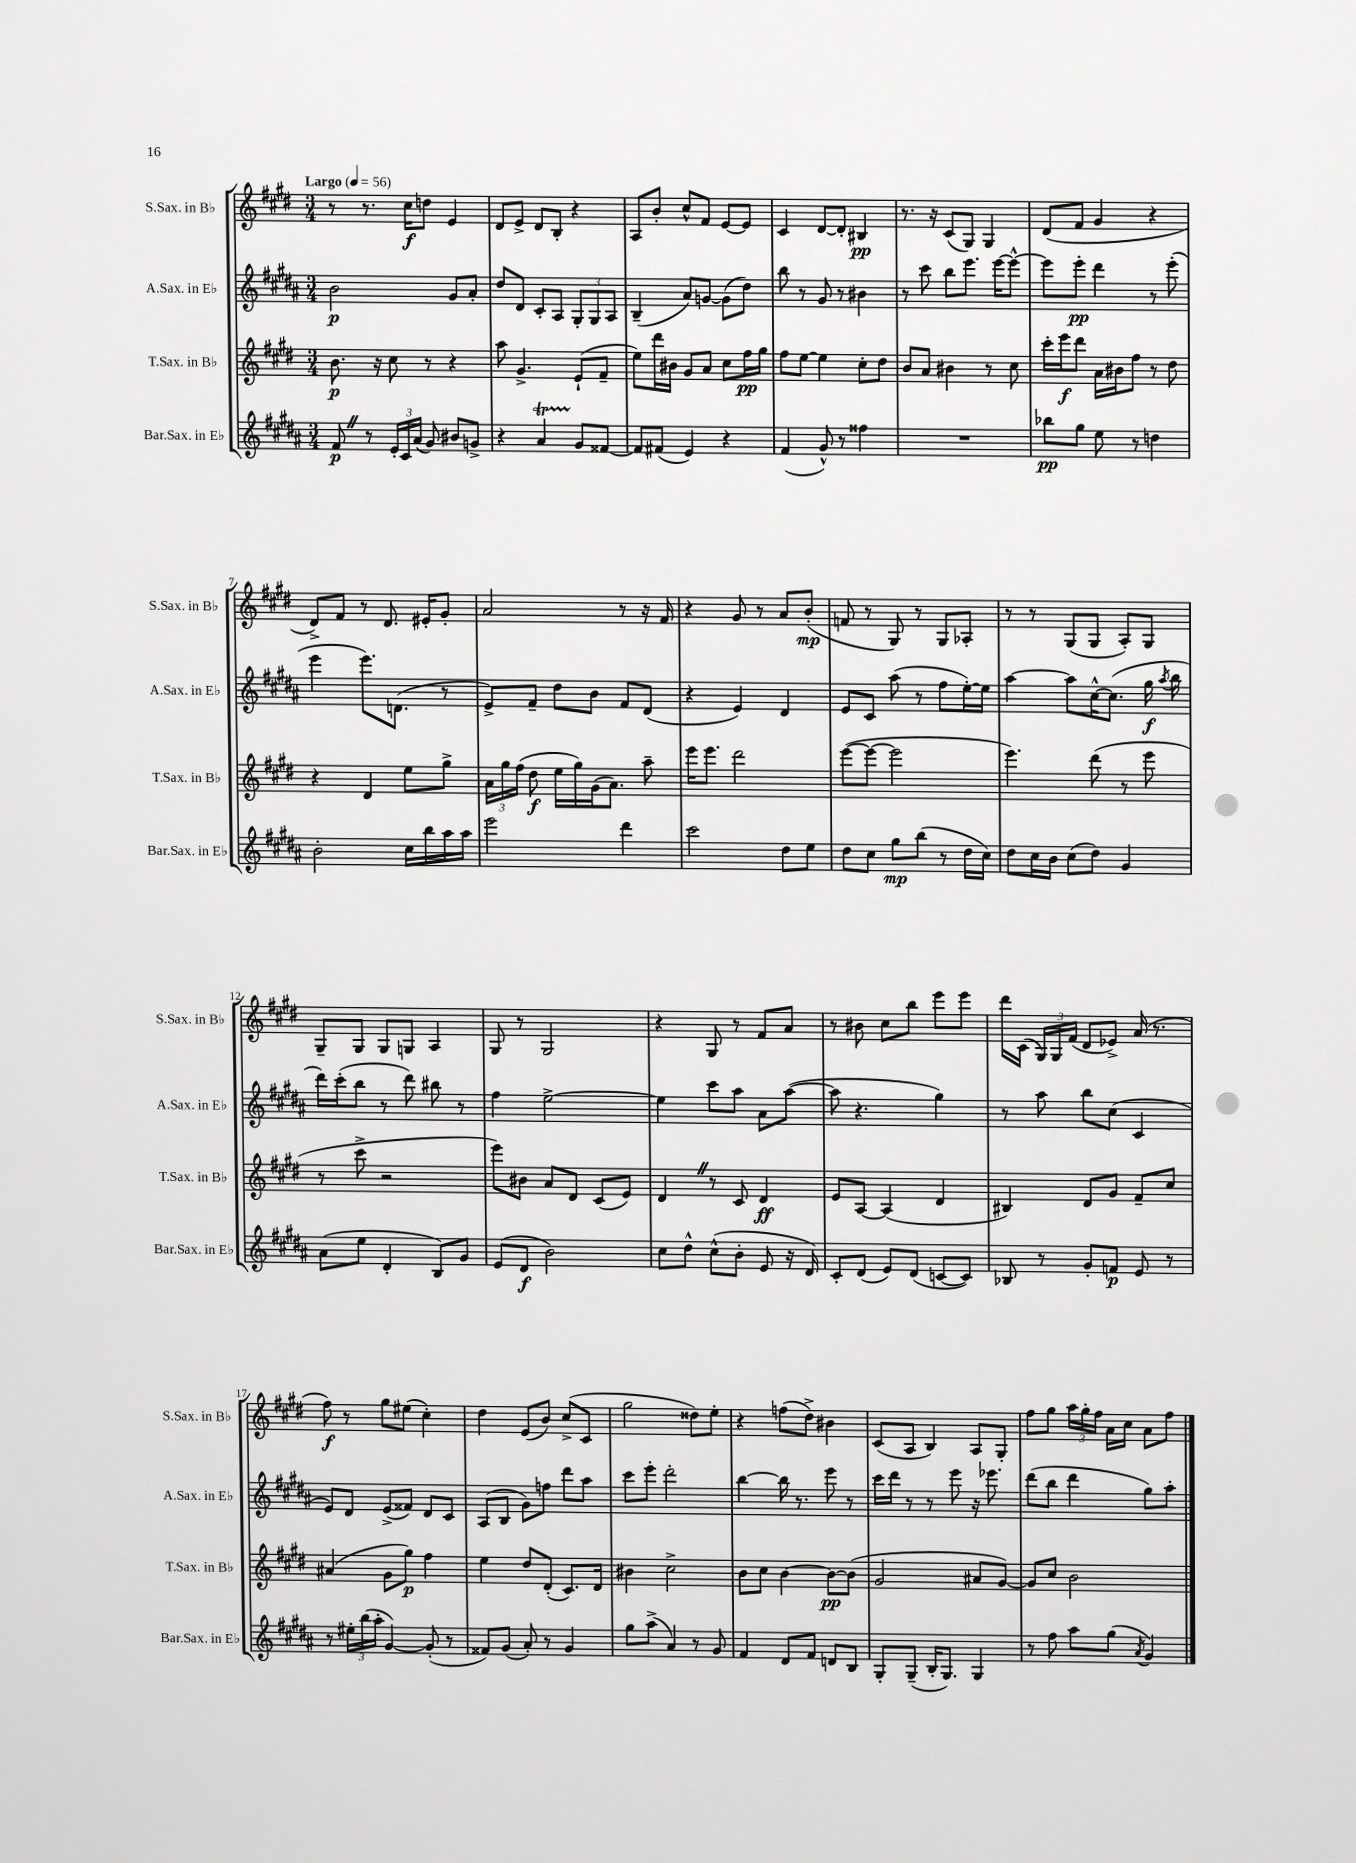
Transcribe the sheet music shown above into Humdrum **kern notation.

**kern	**dynam	**kern	**dynam	**kern	**dynam	**kern	**dynam
*part4	*part4	*part3	*part3	*part2	*part2	*part1	*part1
*staff4	*staff4	*staff3	*staff3	*staff2	*staff2	*staff1	*staff1
*I"Bar.Sax. in E♭	*	*I"T.Sax. in B♭	*	*I"A.Sax. in E♭	*	*I"S.Sax. in B♭	*
*I'Bar.Sax. in E♭	*	*I'T.Sax. in B♭	*	*I'A.Sax. in E♭	*	*I'S.Sax. in B♭	*
*clefG2	*	*clefG2	*	*clefG2	*	*clefG2	*
*k[f#c#g#d#a#]	*	*k[f#c#g#d#]	*	*k[f#c#g#d#a#]	*	*k[f#c#g#d#]	*
*M3/4	*	*M3/4	*	*M3/4	*	*M3/4	*
*MM56	*	*MM56	*	*MM56	*	*MM56	*
=1	=1	=1	=1	=1	=1	=1	=1
!	!	!	!	!	!	!LO:TX:a:B:t=Largo	!
8f#Z/	p	8.b\	p	2b\	p	8r	.
8r	.	.	.	.	.	8.r	.
.	.	16r	.	.	.	.	.
24e'/LL	.	8cc#\	.	.	.	.	.
24c#/	.	.	.	.	.	.	.
.	.	.	.	.	.	16cc#\KL	f
(24a#/JJ	.	.	.	.	.	.	.
8g#/)	.	8r	.	.	.	8ddn\J	.
8b#X/L	.	4r	.	8g#/L	.	4e/	.
8gn^/J	.	.	.	8a#'/J	.	.	.
=2	=2	=2	=2	=2	=2	=2	=2
4r	.	8aa\	.	8dd#/L	.	8d#/L	.
.	.	4.g#^/	.	8d#/J	.	8e^/J	.
4a#t/	.	.	.	8c#'/L	.	8d#/L	.
.	.	.	.	8A#/J	.	8B'/J	.
8g#/L	.	(8e`/L	.	12G#'/L	.	4r	.
.	.	.	.	12G#/	.	.	.
[8f##X/J	.	8f#~/J	.	.	.	.	.
.	.	.	.	12A#/J	.	.	.
=3	=3	=3	=3	=3	=3	=3	=3
8f##/L]	.	8ee\L)	.	(4B~/	.	8A/L	.
(8f#X/J	.	16ddd#\L	.	.	.	8b'/J	.
.	.	16b#X\JJ	.	.	.	.	.
4e/)	.	8g#/L	.	8a#/L)	.	8cc#^^/L	.
.	.	8a/J	.	[8gn/J	.	8f#/J	.
4r	.	8cc#\L	.	(8g\L]	.	[8e/L	.
.	.	16ff#\L	pp	8dd#\J)	.	8e/J]	.
.	.	16gg#\JJ	.	.	.	.	.
=4	=4	=4	=4	=4	=4	=4	=4
(4f#/	.	8ff#\L	.	8bb\	.	4c#/	.
.	.	[8ee\J	.	8r	.	.	.
8g#^^/)	.	4ee\]	.	8g#/	.	[8d#/L	.
8r	.	.	.	8r	.	8d#'/J]	.
4ff##X\	.	8cc#'\L	.	4b#X\	.	4B#X/	pp
.	.	8dd#\J	.	.	.	.	.
=5	=5	=5	=5	=5	=5	=5	=5
2.r	.	8b/L	.	8r	.	8.r	.
.	.	8a/J	.	8ccc#\	.	.	.
.	.	.	.	.	.	16r	.
.	.	4b#X\	.	8bb\L	.	(8c#/L	.
.	.	.	.	8.eee\J	.	8G#/J)	.
.	.	8r	.	.	.	4G#/	.
.	.	.	.	[16eee\KL	.	.	.
.	.	8cc#\	.	8eee^^\J_	.	.	.
=6	=6	=6	=6	=6	=6	=6	=6
8bb-X\L	pp	16ccc#'\LL	.	8eee\L]	.	(8d#/L	.
.	.	16eee\J	f	.	.	.	.
8gg#\J	.	8ddd#\J	.	8eee'\J	pp	8f#/J	.
8ee\	.	16a\LL	.	4ddd#\	.	4g#/	.
.	.	16b#X\J	.	.	.	.	.
8r	.	8ff#\J	.	.	.	.	.
4ddn\	.	8r	.	8r	.	4r	.
.	.	8dd#\	.	(8eee'\	.	.	.
!!LO:LB:g=z
=7	=7	=7	=7	=7	=7	=7	=7
2b'\	.	4r	.	4eee\	.	8d#^/L)	.
.	.	.	.	.	.	8f#/J	.
.	.	4d#/	.	8.eee\L)	.	8r	.
.	.	.	.	.	.	8.d#/	.
.	.	.	.	(8.dn\J	.	.	.
16cc#\LL	.	8ee\L	.	.	.	.	.
16bb\	.	.	.	.	.	16e#X'/KL	.
16aa#\	.	8gg#^\J	.	8r	.	8g#'/J	.
16aa#\JJ	.	.	.	.	.	.	.
=8	=8	=8	=8	=8	=8	=8	=8
2eee\	.	24a\LL	.	8e^/L)	.	2a/	.
.	.	24gg#\	.	.	.	.	.
.	.	(24ff#\JJ	.	.	.	.	.
.	.	8dd#\	f	8f#~/J	.	.	.
.	.	16ee\LL	.	8dd#\L	.	.	.
.	.	16gg#\)	.	.	.	.	.
.	.	(16g#\J	.	8b\J	.	.	.
.	.	8.a\J)	.	.	.	.	.
4ddd#\	.	.	.	8f#/L	.	8r	.
.	.	8aa~\	.	(8d#/J	.	16r	.
.	.	.	.	.	.	16f#/	.
=9	=9	=9	=9	=9	=9	=9	=9
2ccc#\	.	16eee\KL	.	4r	.	4r	.
.	.	8.eee\J	.	.	.	.	.
.	.	2ddd#\	.	4e/)	.	8g#/	.
.	.	.	.	.	.	8r	.
8dd#\L	.	.	.	4d#/	.	8a/L	.
8ee\J	.	.	.	.	.	(8b'/J	mp
=10	=10	=10	=10	=10	=10	=10	=10
8dd#\L	.	([8eee\L	.	8e/L	.	8fn/	.
8cc#\J	.	8eee\J_	.	8c#/J	.	8r	.
8gg#\L	mp	2eee\]	.	(8aa#\	.	8G#/)	.
(8bb\J	.	.	.	8r	.	8r	.
8r	.	.	.	8ff#\L	.	8G#/L	.
16dd#\LL	.	.	.	[16ee'\L)	.	8A-X'/J	.
16cc#\JJ)	.	.	.	16ee\JJ]	.	.	.
=11	=11	=11	=11	=11	=11	=11	=11
8dd#\L	.	4.eee\)	.	[4aa#\	.	8r	.
16cc#\L	.	.	.	.	.	8r	.
16b\JJ	.	.	.	.	.	.	.
(8cc#\L	.	.	.	8aa#\L]	.	(8G#/L	.
8dd#\J)	.	(8ddd#\	.	[16cc#^^\K	.	8G#/J	.
.	.	.	.	(8.cc#\J]	.	.	.
4g#/	.	8r	.	.	.	8A'/L)	.
.	.	8eee\	.	16gg#\	f	8G#/J	.
.	.	.	.	8qaa#/	.	.	.
.	.	.	.	16bb\	.	.	.
!!LO:LB:g=z
=12	=12	=12	=12	=12	=12	=12	=12
(8a#\L	.	8r	.	16ddd#\LL)	.	8G#~/L	.
.	.	.	.	(16ccc#'\J	.	.	.
8ee\J	.	8ccc#^\	.	8bb\J	.	8G#/J	.
4d#'/	.	2r	.	8r	.	8G#/L	.
.	.	.	.	8ddd#\)	.	8Gn/J	.
8B/L)	.	.	.	8bb#X\	.	4A/	.
8g#/J	.	.	.	8r	.	.	.
=13	=13	=13	=13	=13	=13	=13	=13
(8e/L	.	8eee\L)	.	4ff#\	.	8G#/	.
8d#/J	f	8b#X\J	.	.	.	8r	.
2b\)	.	8a/L	.	[2ee^\	.	2G#/	.
.	.	8d#/J	.	.	.	.	.
.	.	(8c#/L	.	.	.	.	.
.	.	8e/J)	.	.	.	.	.
=14	=14	=14	=14	=14	=14	=14	=14
8cc#\L	.	4d#Z/	.	4ee\]	.	4r	.
8dd#^^\J	.	.	.	.	.	.	.
(8cc#^^\L	.	8r	.	8ccc#\L	.	8G#/	.
8b'\J	.	8c#/	.	8aa#\J	.	8r	.
8e/	.	4d#/	ff	8a#\L	.	8f#/L	.
16r	.	.	.	([8aa#\J	.	8a/J	.
16d#/)	.	.	.	.	.	.	.
=15	=15	=15	=15	=15	=15	=15	=15
8c#'/L	.	8e/L	.	8aa#\]	.	8r	.
(8d#/J	.	[8A/J	.	4.r	.	8b#X\	.
8e/L)	.	(4A/]	.	.	.	8cc#\L	.
(8d#/J	.	.	.	.	.	8bb\J	.
[8cn/L	.	4d#/	.	4gg#\)	.	8eee\L	.
8c/J])	.	.	.	.	.	8eee\J	.
=16	=16	=16	=16	=16	=16	=16	=16
8B-X/	.	4B#X/)	.	8r	.	16ddd#\LL	.
.	.	.	.	.	.	(16c#\JJ	.
8r	.	.	.	8aa#\	.	24G#/LL)	.
.	.	.	.	.	.	24G#/	.
.	.	.	.	.	.	(24f#/JJ	.
8g#'/L	.	8d#/L	.	8bb\L	.	8d#/L	.
8fn/J	p	8g#/J	.	(8cc#\J	.	8e-X^/J)	.
8e/	.	8f#~/L	.	4c#/	.	(16a/	.
.	.	.	.	.	.	8.r	.
8r	.	8cc#/J	.	.	.	.	.
!!LO:LB:g=z
=17	=17	=17	=17	=17	=17	=17	=17
8r	.	(4a#X/	.	8e/L)	.	8ff#\)	f
24ee#X'\LL	.	.	.	8d#/J	.	8r	.
(24bb\	.	.	.	.	.	.	.
24aa#'\JJ	.	.	.	.	.	.	.
[4g#/)	.	8g#\L	.	(8e^/L	.	8gg#\L	.
.	.	8gg#\J)	p	8f##X/J)	.	(8ee#X\J	.
(8g#'/]	.	4ff#\	.	8d#/L	.	4cc#'\)	.
8r	.	.	.	8c#/J	.	.	.
=18	=18	=18	=18	=18	=18	=18	=18
8f##X/L)	.	4ee\	.	(8A#/L	.	4dd#\	.
(8g#/J	.	.	.	8B/J	.	.	.
8a#'/)	.	8dd#/L	.	8g#\L)	.	(8e/L	.
8r	.	(8d#'/J	.	8ffn\J	.	8b/J)	.
4g#/	.	8.c#/L)	.	8ddd#\L	.	(8cc#^/L	.
.	.	.	.	8aa#\J	.	8c#/J	.
.	.	16d#/Jk	.	.	.	.	.
=19	=19	=19	=19	=19	=19	=19	=19
8gg#\L	.	4b#X\	.	8ccc#\L	.	2gg#\	.
(8aa#^\J	.	.	.	8eee'\J	.	.	.
4a#/)	.	2cc#^\	.	2ddd#'\	.	.	.
8r	.	.	.	.	.	8dd##X\L)	.
8g#/	.	.	.	.	.	8ee'\J	.
=20	=20	=20	=20	=20	=20	=20	=20
4f#/	.	8b\L	.	[4bb\	.	4r	.
.	.	8cc#\J	.	.	.	.	.
8d#/L	.	[4b\	.	16bb\]	.	(8ffn\L	.
.	.	.	.	8.r	.	.	.
8f#/J	.	.	.	.	.	8dd#^\J)	.
8dn/L	.	8b\L_	pp	8eee\	.	4b#X\	.
8B/J	.	(8b\J]	.	8r	.	.	.
=21	=21	=21	=21	=21	=21	=21	=21
8G#'/L	.	2g#/	.	16ccc#\LL	.	(8c#/L	.
.	.	.	.	16ddd#\JJ	.	.	.
(8G#~/J	.	.	.	8r	.	8A/J	.
16B'/KL	.	.	.	8r	.	4B/)	.
8.G#/J)	.	.	.	.	.	.	.
.	.	.	.	8eee\	.	.	.
4G#/	.	8a#X/L	.	16r	.	8A/L	.
.	.	.	.	8.eee-X\	.	.	.
.	.	[8g#/J)	.	.	.	8G#'/J	.
=22	=22	=22	=22	=22	=22	=22	=22
8r	.	8g#/L]	.	(8ddd#\L	.	8ff#\L	.
8ff#\	.	8cc#/J	.	8bb\J	.	8gg#\J	.
8aa#\L	.	2b\	.	4ddd#\	.	24aa\LL	.
.	.	.	.	.	.	24gg#'\	.
.	.	.	.	.	.	24ff#\JJ	.
(8gg#\J	.	.	.	.	.	16a\LL	.
.	.	.	.	.	.	16cc#\JJ	.
8qa#/	.	.	.	.	.	.	.
4g#/)	.	.	.	8gg#\L)	.	8a\L	.
.	.	.	.	8aa#'\J	.	8ff#\J	.
==	==	==	==	==	==	==	==
*-	*-	*-	*-	*-	*-	*-	*-
